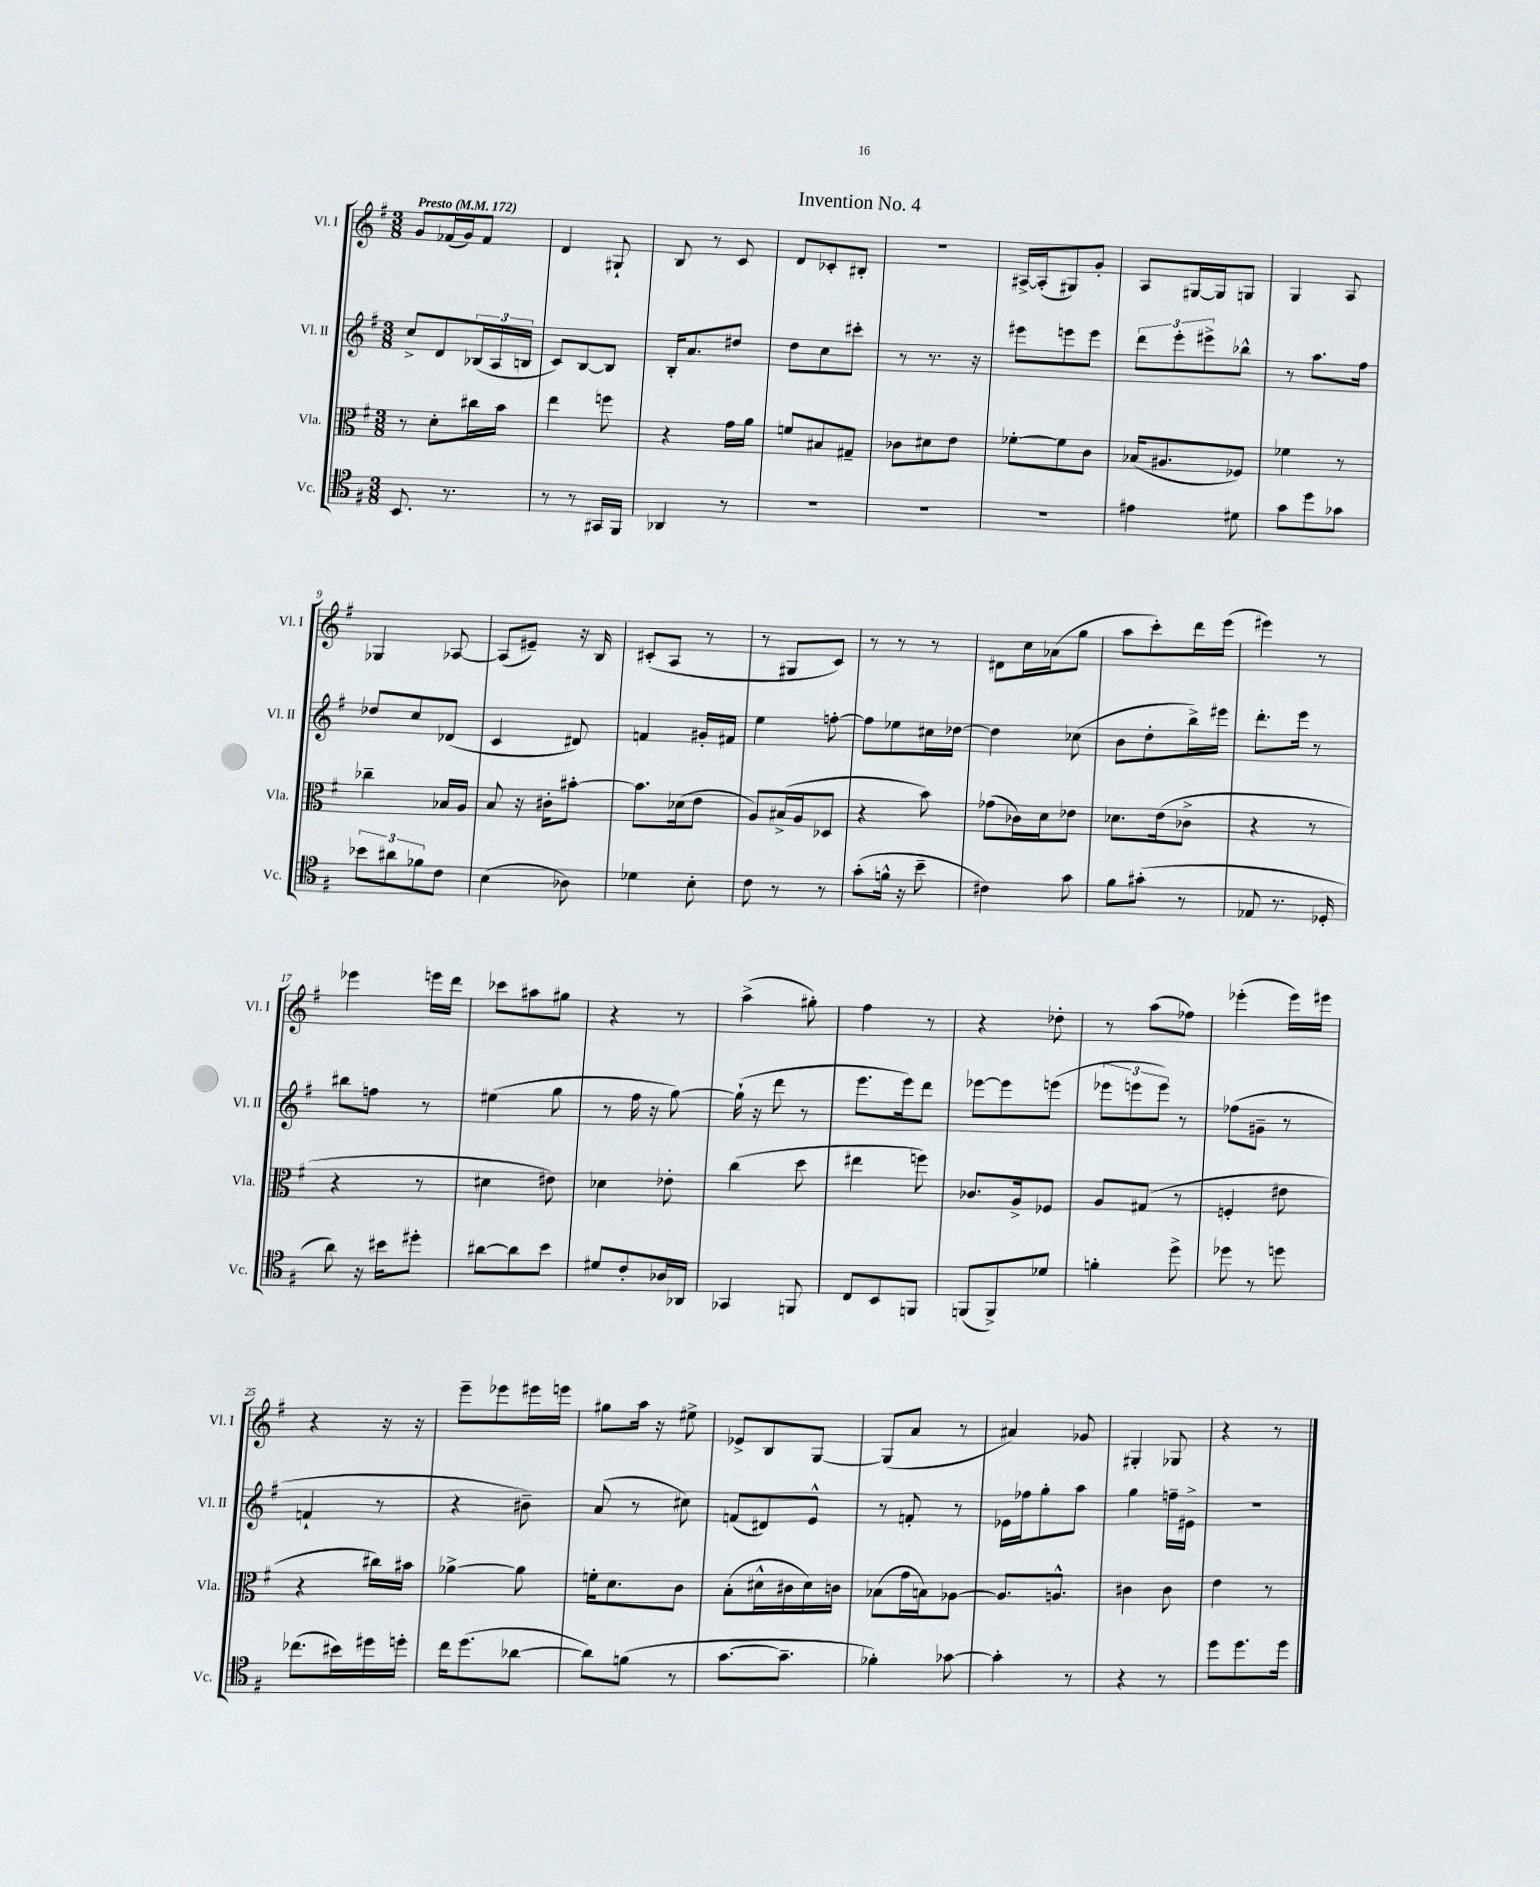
\header { title = "Invention No. 4" }
<<
\new StaffGroup <<
\new Staff = "s0" \with { instrumentName = "Vl. I" shortInstrumentName = "Vl. I" } {
    \clef treble \key g \major \numericTimeSignature \time 3/8 \tempo "Presto" 4 = 172
    g'8 fes'16( g'16) fes'8 |
    d'4 gis8-! |
    b8 r8 c'8 |
    d'8 ces'8-. bis8-. |
    R4. |
    ais16~-> ais16-.( gis8) g'8-. |
    a8 gis16~ gis16 g8 |
    g4 a8 |
    ges4 aes8~ |
    aes8( eis'8--) r16 b16 |
    cis'8-.( a8 r8 |
    r8 gis8 c'8) |
    r8 r8 r8 |
    dis'8 c''16 aes'16( g''8 |
    a''8 c'''8-.) d'''16 e'''16( |
    eis'''4) r8 |
    ees'''4 e'''16 d'''16 |
    ces'''8 ais''8 gis''8 |
    r4 r8 |
    a''4->( gis''8-.) |
    fis''4 r8 |
    r4 des''8-. |
    r8 a''8( fes''8) |
    ees'''4-.( ees'''16) eis'''16 |
    r4 r16 r16 |
    e'''8-- ees'''8 eis'''16 e'''16 |
    gis''8 a''16 r16 eis''8-> |
    ees'8-> b8 g8~ |
    g8( a'8 r8 |
    ais'4) ges'8 |
    gis4-. ges8 |
    r4 r8 \bar "|." |
}
\new Staff = "s1" \with { instrumentName = "Vl. II" shortInstrumentName = "Vl. II" } {
    \clef treble \key g \major \numericTimeSignature \time 3/8
    c''8-> d'8 \tuplet 3/2 { bes16( a16 b16 } |
    c'8) b8~ b8 |
    b16-. a'8. dis''8 |
    d''8 c''8 cis'''8-. |
    r8 r8. r16 |
    eis'''8 e'''8 e'''8 |
    \tuplet 3/2 { d'''8 e'''8-. eis'''8-> } bes''8-^ |
    r8 a''8. fis''16 |
    des''8 c''8 des'8( |
    c'4 dis'8) |
    f'4 gis'16-. fis'16 |
    e''4 f''8~-. |
    f''8 ees''8 cis''16 des''16~ |
    des''4 ces''8( |
    b'8 d''8-. b''16->) eis'''16 |
    d'''8.-. e'''16 r8 |
    bis''8 f''8 r8 |
    eis''4( g''8 |
    r8 fis''16 r16 g''8~) |
    g''16-!( r16 d'''8 r8 |
    e'''8. e'''16) d'''8 |
    ees'''8~ ees'''8 e'''8( |
    \tuplet 3/2 { ees'''8 e'''8 e'''8) } r8 |
    fes''8( gis'8-- r8 |
    f'4-! r8 |
    r4 bis'8--) |
    a'8( r8 cis''8) |
    f'8( dis'8) e'8-^ |
    r8 f'8-. r8 |
    ees'16 fes''16 g''8-. a''8 |
    g''4 f''16-- eis'16-> |
    R4. \bar "|." |
}
\new Staff = "s2" \with { instrumentName = "Vla." shortInstrumentName = "Vla." } {
    \clef alto \key g \major \numericTimeSignature \time 3/8
    r8 d'8-. cis''16 b'16 |
    e''4 f''8 |
    r4 g'16 a'16 |
    f'8 bis8 gis8-- |
    ces'8 dis'8 e'8 |
    fes'8~-. fes'8 c'8 |
    bes16( ais8. fes8) |
    fes'4 r8 |
    ces''4-- bes16 a16 |
    b8 r16 cis'16-. bis'8~-. |
    bis'8. des'16( e'8 |
    a8) bis16->( a16 des8 |
    r4 b'8) |
    ges'8( ces'16) d'16 ees'8 |
    des'8. e'16( ces'8-> |
    r4 r8 |
    r4 r8 |
    dis'4 eis'8) |
    des'4 ees'8-. |
    c''4( d''8 |
    eis''4 f''8) |
    ces'8. a16-> fes8 |
    a8 gis8( r8 |
    f4-. eis'8 |
    r4 cis''16) bis'16 |
    aes'4~-> aes'8 |
    f'16-. d'8. c'8 |
    b8-.( dis'16-^ cis'16 dis'16) c'16 |
    bes8( g'16 b16) aes8~ |
    aes8. a8.-^ |
    cis'4 cis'8 |
    e'4 r8 \bar "|." |
}
\new Staff = "s3" \with { instrumentName = "Vc." shortInstrumentName = "Vc." } {
    \clef tenor \key g \major \numericTimeSignature \time 3/8
    b,8. r8. |
    r8 r8 gis,16 fis,16 |
    aes,4 r8 |
    R4. |
    R4. |
    R4. |
    eis'4 dis'8 |
    g'8 d''8 ges'8 |
    \tuplet 3/2 { bes'8 ais'8 fes'8 } c'8 |
    b4( aes8) |
    des'4 b8-. |
    c'8 r8 r8 |
    g'8-.( f'16-^ r16 b'8-- |
    cis'4) g'8 |
    fis'8 gis'8-.( r8 |
    ees8 r8. des16-. |
    a'8) r16 bis'16 dis''8-. |
    ais'8~ ais'8 b'8 |
    dis'8 c'8-. aes16 aes,16 |
    ges,4 f,8 |
    c8 b,8 f,8 |
    f,8( f,8->) des'8 |
    f'4-. d''8-> |
    des''8 r8 d''8 |
    ces''8.( bis'16) dis''16 d''16-. |
    c''16 d''8.( aes'8~ |
    aes'8) f'8( r8 |
    g'8.~ g'8.-- |
    fes'4-.) ges'8~ |
    ges'4-. r8 |
    r4 r8 |
    d''8 d''8. d''16 \bar "|." |
}
>>
>>
